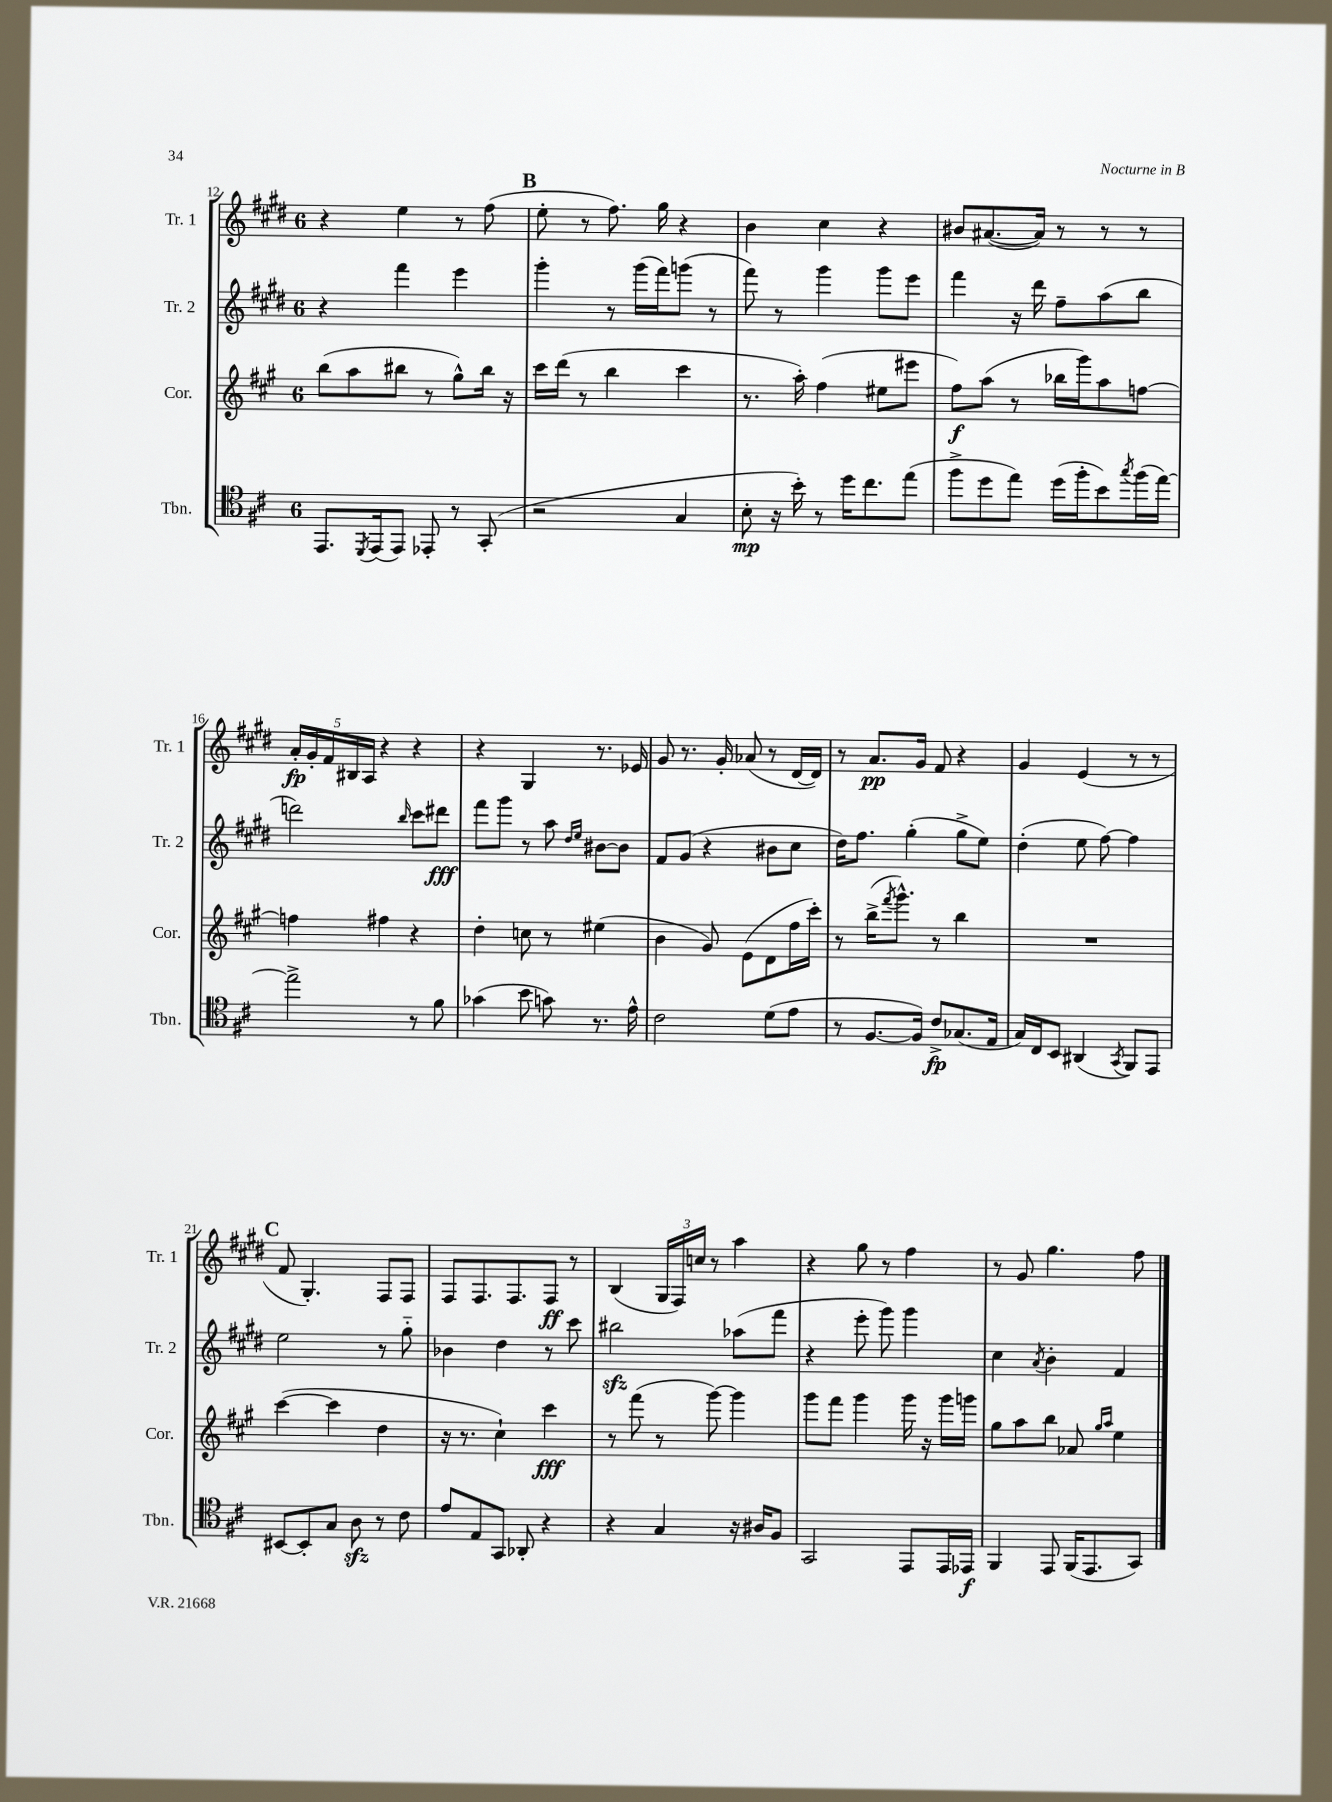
<<
\new StaffGroup <<
\new Staff = "s0" \with { instrumentName = "Tr. 1" shortInstrumentName = "Tr. 1" } {
    \clef treble \key e \major \once \override Staff.TimeSignature.style = #'single-digit \time 6/8
    r4 e''4 r8 fis''8( |
    \mark \markup { \bold "B" } e''8-. r8 fis''8.) gis''16 r4 |
    b'4 cis''4 r4 |
    bis'8 ais'8.~( ais'16) r8 r8 r8 |
    \tuplet 5/4 { a'16-.\fp gis'16-. fis'16 bis16 a16 } r4 r4 |
    r4 gis4 r8. ees'16 |
    gis'8 r8. gis'16-. aes'8( r8 dis'16~ dis'16) |
    r8 a'8.\pp gis'16 fis'8 r4 |
    gis'4 e'4( r8 r8 |
    \mark \markup { \bold "C" } fis'8 gis4.-.) fis8 fis8 |
    fis8 fis8. fis8. fis8\ff r8 |
    b4( \tuplet 3/2 { gis16 fis16) c''16 } r8 a''4 |
    r4 gis''8 r8 fis''4 |
    r8 gis'8 gis''4. fis''8 \bar "|." |
}
\new Staff = "s1" \with { instrumentName = "Tr. 2" shortInstrumentName = "Tr. 2" } {
    \clef treble \key e \major \once \override Staff.TimeSignature.style = #'single-digit \time 6/8
    r4 fis'''4 e'''4 |
    \mark \markup { \bold "B" } gis'''4-. r8 gis'''16( fis'''16) g'''8( r8 |
    fis'''8) r8 gis'''4 gis'''8 e'''8 |
    fis'''4 r16 dis'''16 fis''8-- a''8( b''8 |
    d'''2) \grace { b''16 } cis'''8 dis'''8\fff |
    fis'''8 gis'''8 r8 a''8 \grace { dis''16 e''16 } bis'8~ bis'8 |
    fis'8 gis'8( r4 bis'8 cis''8 |
    dis''16) fis''8. gis''4-.( gis''8-> e''8) |
    dis''4-.( e''8 fis''8~) fis''4 |
    \mark \markup { \bold "C" } e''2 r8 gis''8-_ |
    bes'4 dis''4 r8 cis'''8 |
    bis''2\sfz aes''8( fis'''8 |
    r4 e'''8-. gis'''8) gis'''4 |
    cis''4 \acciaccatura { a'8 } b'4-. fis'4 \bar "|." |
}
\new Staff = "s2" \with { instrumentName = "Cor." shortInstrumentName = "Cor." } {
    \clef treble \key a \major \once \override Staff.TimeSignature.style = #'single-digit \time 6/8
    b''8( a''8 bis''8 r8 gis''8-^) bis''16 r16 |
    \mark \markup { \bold "B" } cis'''16 d'''16( r8 b''4 cis'''4 |
    r8. a''16-.) fis''4( eis''8 eis'''8 |
    fis''8\f) a''8( r8 bes''16 gis'''16) a''8 f''8~ |
    f''4 fis''4 r4 |
    d''4-. c''8 r8 eis''4( |
    b'4 gis'8) e'8( d'8 fis''16 cis'''16-.) |
    r8 b''16->( \acciaccatura { fis'''8 } gis'''8.-^) r8 b''4 |
    R2. |
    \mark \markup { \bold "C" } cis'''4~( cis'''4 d''4 |
    r16 r8. cis''4-!) cis'''4\fff |
    r8 fis'''8( r8 gis'''8~) gis'''4 |
    gis'''8 fis'''8 gis'''4 gis'''16 r16 gis'''16 g'''16 |
    gis''8 a''8 b''8 aes'8 \grace { gis''16 a''16 } e''4 \bar "|." |
}
\new Staff = "s3" \with { instrumentName = "Tbn." shortInstrumentName = "Tbn." } {
    \clef tenor \key d \major \once \override Staff.TimeSignature.style = #'single-digit \time 6/8
    e,8. \acciaccatura { d,8 } e,16( e,8) ees,8-. r8 g,8-.( |
    \mark \markup { \bold "B" } r2 g4 |
    b8-.\mp r16 b'16-.) r8 d''16 cis''8. e''8( |
    fis''8-> d''8 e''8) d''16( fis''16-. b'8) \acciaccatura { g''8 } fis''16( e''16~) |
    e''2-> r8 fis'8 |
    ges'4( b'8 g'8) r8. e'16-^ |
    cis'2 d'8( e'8 |
    r8 fis8.~ fis16) cis'8->\fp ges8.( e16 |
    g16) cis16 b,8 ais,4( \acciaccatura { g,8 } fis,8) e,8 |
    \mark \markup { \bold "C" } bis,8~ bis,8-. g8 a8\sfz r8 cis'8 |
    e'8 e8 g,8 aes,8-. r4 |
    r4 g4 r16 ais16 fis8 |
    g,2 e,8 e,16 ees,16\f |
    fis,4 e,8 fis,16( e,8. g,8) \bar "|." |
}
>>
>>
\layout { \context { \Score currentBarNumber = #12 } }
